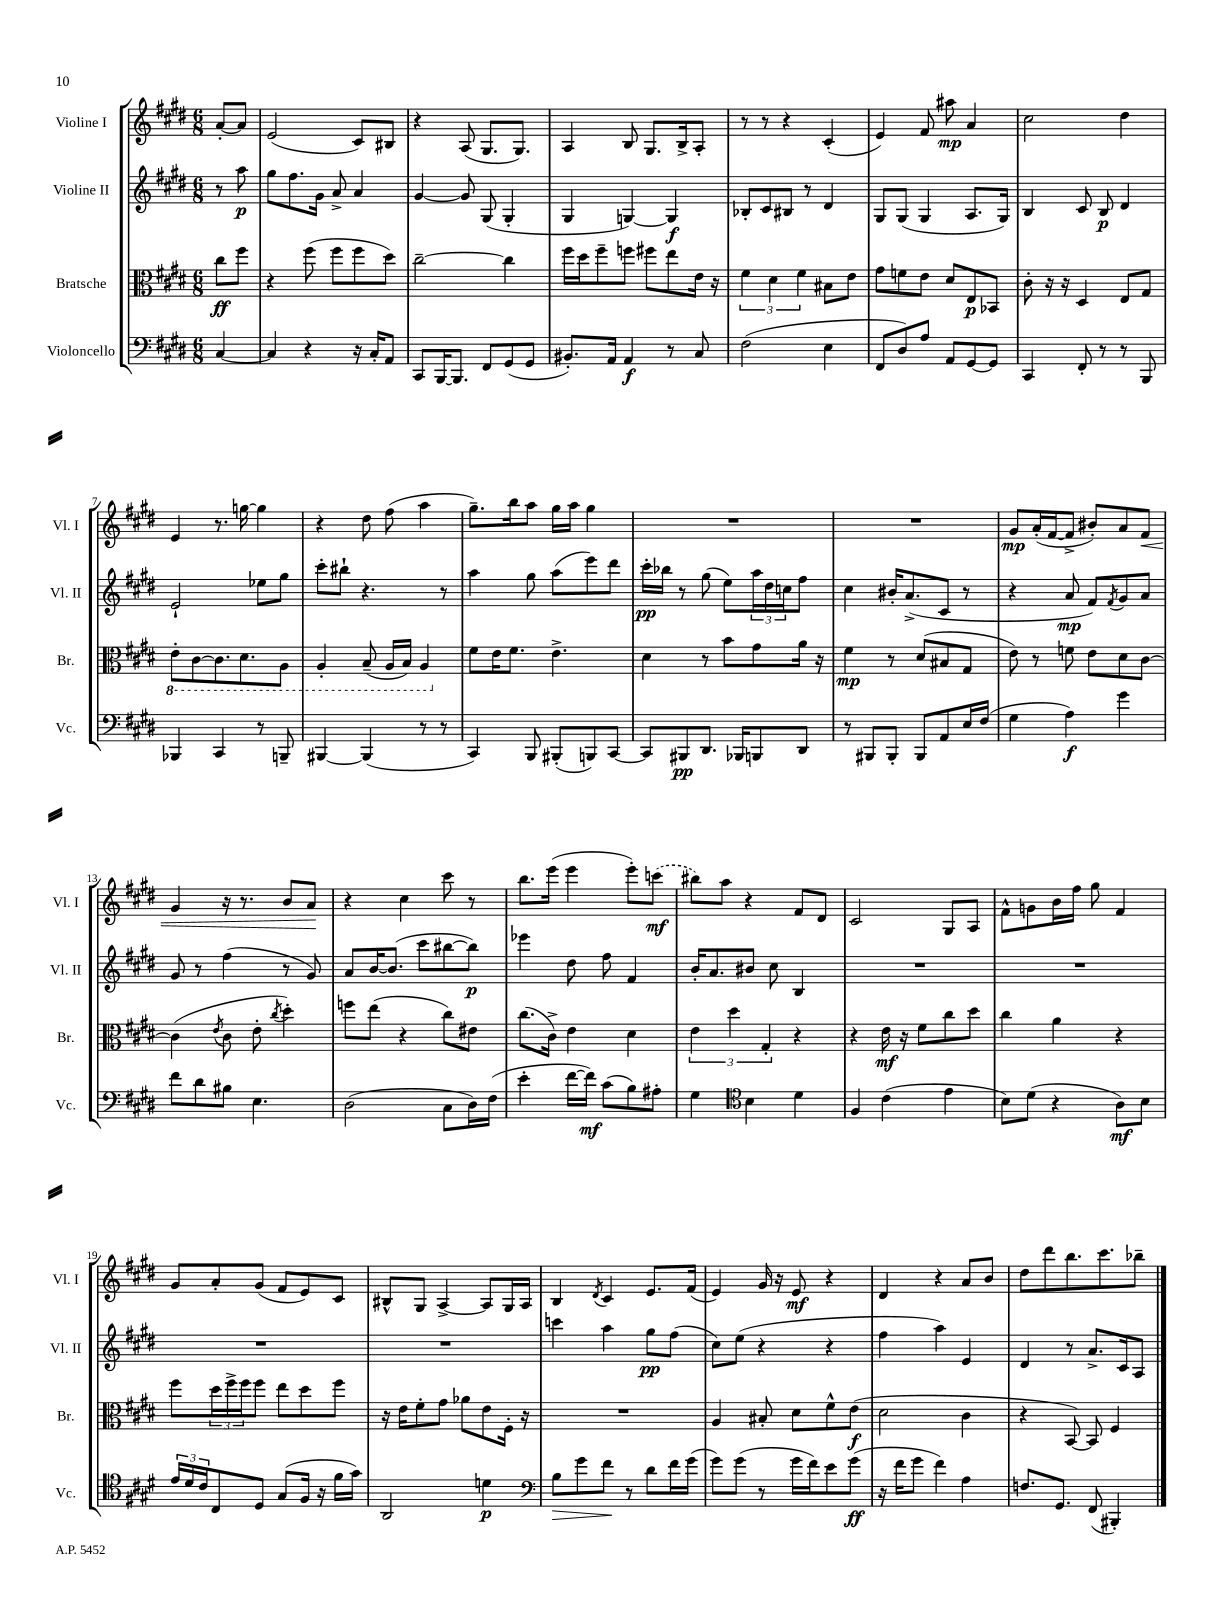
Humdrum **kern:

**kern	**dynam	**kern	**dynam	**kern	**dynam	**kern	**dynam
*part4	*part4	*part3	*part3	*part2	*part2	*part1	*part1
*staff4	*staff4	*staff3	*staff3	*staff2	*staff2	*staff1	*staff1
*I"Violoncello	*	*I"Bratsche	*	*I"Violine II	*	*I"Violine I	*
*I'Vc.	*	*I'Br.	*	*I'Vl. II	*	*I'Vl. I	*
*clefF4	*	*clefC3	*	*clefG2	*	*clefG2	*
*k[f#c#g#d#]	*	*k[f#c#g#d#]	*	*k[f#c#g#d#]	*	*k[f#c#g#d#]	*
*M6/8	*	*M6/8	*	*M6/8	*	*M6/8	*
=	=	=	=	=	=	=	=
[4C#/	.	8cc#\L	ff	8r	.	[8a'/L	.
.	.	8ff#\J	.	8aa\	p	8a/J]	.
=1	=1	=1	=1	=1	=1	=1	=1
4C#/]	.	4r	.	8gg#\L	.	(2e/	.
.	.	.	.	8.ff#\	.	.	.
4r	.	(8ff#\	.	.	.	.	.
.	.	.	.	16g#\Jk	.	.	.
.	.	8ff#\L	.	8a^/	.	.	.
16r	.	8ff#\	.	4a/	.	8c#/L)	.
16C#'/KL	.	.	.	.	.	.	.
8AA/J	.	8dd#\J)	.	.	.	8B#X/J	.
=2	=2	=2	=2	=2	=2	=2	=2
8CC#/L	.	[2cc#~\	.	[4g#/	.	4r	.
[16BBB/K	.	.	.	.	.	.	.
8.BBB/J]	.	.	.	.	.	.	.
.	.	.	.	8g#/]	.	(8A/	.
8FF#/L	.	.	.	(8G#/	.	8.G#/L	.
(8GG#/	.	4cc#\]	.	4G#'/	.	.	.
.	.	.	.	.	.	8.G#/J)	.
8GG#/J	.	.	.	.	.	.	.
=3	=3	=3	=3	=3	=3	=3	=3
8.BB#X'/L)	.	16ff#\LL	.	4G#/	.	4A/	.
.	.	16dd#\J	.	.	.	.	.
.	.	8ff#~\	.	.	.	.	.
16AA/Jk	.	.	.	.	.	.	.
4AA/	f	8ffn\J	.	[4Gn/)	.	8B/	.
.	.	8ff#X\L	.	.	.	8.G#/L	.
8r	.	8ee\	.	4G/]	f	.	.
.	.	.	.	.	.	16B^/k	.
8C#/	.	16e\Jk	.	.	.	8A'/J	.
.	.	16r	.	.	.	.	.
=4	=4	=4	=4	=4	=4	=4	=4
(2F#\	.	6f#\	.	8B-X'/L	.	8r	.
.	.	.	.	8c#/	.	8r	.
.	.	6d#\	.	.	.	.	.
.	.	.	.	8B#X/J	.	4r	.
.	.	6f#\	.	.	.	.	.
.	.	.	.	8r	.	.	.
4E\	.	8B#X\L	.	4d#/	.	(4c#'/	.
.	.	8e\J	.	.	.	.	.
=5	=5	=5	=5	=5	=5	=5	=5
8FF#/L	.	8g#\L	.	8G#/L	.	4e/)	.
8D#/)	.	8fn\	.	(8G#/J	.	.	.
8A/J	.	8e\J	.	4G#/	.	8f#/	.
8AA/L	.	8d#/L	.	.	.	8aa#X\	mp
[8GG#/	.	8E/	p	8.A/L	.	4a/	.
8GG#/J]	.	8BB-X/J	.	.	.	.	.
.	.	.	.	16G#/Jk)	.	.	.
=6	=6	=6	=6	=6	=6	=6	=6
4CC#/	.	8c#'\	.	4B/	.	2cc#\	.
.	.	16r	.	.	.	.	.
.	.	16r	.	.	.	.	.
8FF#'/	.	4D#/	.	8c#/	.	.	.
8r	.	.	.	8B/	p	.	.
8r	.	8E/L	.	4d#/	.	4dd#\	.
8BBB/	.	8G#/J	.	.	.	.	.
!!LO:LB:g=z
=7	=7	=7	=7	=7	=7	=7	=7
*	*	*8ba	*	*	*	*	*
4BBB-X/	.	8E'\L	.	2e`/	.	4e/	.
.	.	[8C#\	.	.	.	.	.
4CC#/	.	8.C#\]	.	.	.	8.r	.
.	.	8.D#\	.	.	.	[16ggn\	.
8r	.	.	.	8ee-X\L	.	4gg\]	.
8BBBn~/	.	8AA\J	.	8gg#\J	.	.	.
=8	=8	=8	=8	=8	=8	=8	=8
[4BBB#X/	.	4AA'/	.	8ccc#'\L	.	4r	.
.	.	.	.	8bb#X`\J	.	.	.
(4BBB#/]	.	(8BB~/	.	4.r	.	8dd#\	.
.	.	16AA/LL	.	.	.	(8ff#\	.
.	.	16BB/JJ)	.	.	.	.	.
8r	.	4AA/	.	.	.	4aa\	.
8r	.	.	.	8r	.	.	.
=9	=9	=9	=9	=9	=9	=9	=9
*	*	*X8ba	*	*	*	*	*
4CC#/)	.	8f#\L	.	4aa\	.	8.gg#~\L)	.
.	.	16e\K	.	.	.	.	.
.	.	8.f#\J	.	.	.	16bb\k	.
8BBB/	.	.	.	8gg#\	.	8aa\J	.
(8BBB#X'/L	.	4.e^\	.	(8aa\L	.	16gg#\LL	.
.	.	.	.	.	.	16aa\JJ	.
8BBBn/)	.	.	.	8eee\)	.	4gg#\	.
[8CC#/J	.	.	.	8ddd#\J	.	.	.
=10	=10	=10	=10	=10	=10	=10	=10
8CC#/L]	.	4d#\	.	16ccc#'\LL	pp	2.r	.
.	.	.	.	16bb-X\JJ	.	.	.
8BBB#X/	pp	.	.	8r	.	.	.
8.DD#/J	.	8r	.	(8gg#\	.	.	.
.	.	8b\L	.	8ee\L)	.	.	.
16BBB-X/KL	.	.	.	.	.	.	.
8BBBn/	.	8g#\	.	24aa\L	.	.	.
.	.	.	.	24dd#\	.	.	.
.	.	.	.	24ccn\J	.	.	.
8DD#/J	.	16a\Jk	.	8ff#\J	.	.	.
.	.	16r	.	.	.	.	.
=11	=11	=11	=11	=11	=11	=11	=11
8r	.	4f#\	mp	4cc#\	.	2.r	.
8BBB#X/L	.	.	.	.	.	.	.
8BBB#'/J	.	8r	.	16b#X'/KL	.	.	.
.	.	.	.	(8.a^/	.	.	.
8BBB#/L	.	(8d#/L	.	.	.	.	.
8AA/	.	8B#X/	.	8c#/J	.	.	.
16E/L	.	8G#/J	.	8r	.	.	.
(16F#/JJ	.	.	.	.	.	.	.
=12	=12	=12	=12	=12	=12	=12	=12
4G#\	.	8e\)	.	4r	.	8g#/L	mp
.	.	8r	.	.	.	(16a'/L	.
.	.	.	.	.	.	[16f#/J	.
4A\)	f	8fn\	.	8a/	mp	8f#^/J]	.
.	.	8e\L	.	8f#/L)	.	8b#X'/L)	.
.	.	.	.	8qf#/	.	.	.
4g#\	.	8d#\	.	8g#/	.	8a/	.
!	!	!	!	!	!	!	!LO:HP:b
.	.	[8c#\J	.	8a/J	.	8f#/J	<
!!LO:LB:g=z
=13	=13	=13	=13	=13	=13	=13	=13
8f#\L	.	(4c#\]	.	8g#/	.	4g#/	.
8d#\	.	.	.	8r	.	.	.
.	.	8qe/	.	.	.	.	.
8B#X\J	.	8c#\	.	(4ff#\	.	16r	.
.	.	.	.	.	.	8.r	.
4.E\	.	8e'\	.	.	.	.	.
.	.	8qcc#/	.	.	.	.	.
.	.	4dd#'\)	.	8r	.	8b/L	.
.	.	.	.	8g#/)	.	8a/J	.
.	.	.	.	.	.	.	[
=14	=14	=14	=14	=14	=14	=14	=14
(2D#\	.	8ffn\L	.	8a/L	.	4r	.
.	.	(8ee\J	.	[16b/K	.	.	.
.	.	.	.	(8.b/J]	.	.	.
.	.	4r	.	.	.	4cc#\	.
.	.	.	.	8ccc#\L	.	.	.
8C#\L	.	8cc#\L)	.	[8bb#X\	.	8ccc#\	.
16D#\L)	.	8e#X\J	.	8bb#\J])	p	8r	.
(16F#\JJ	.	.	.	.	.	.	.
=15	=15	=15	=15	=15	=15	=15	=15
4e'\	.	(8.cc#\L	.	4eee-X\	.	8.bb\L	.
.	.	16c#^\Jk)	.	.	.	(16eee\Jk	.
[16f#\LL	.	4e\	.	8dd#\	.	4eee\	.
16f#\JJ])	mf	.	.	.	.	.	.
(8c#\L	.	.	.	8ff#\	.	.	.
8B\)	.	4d#\	.	4f#/	.	8eee'\L)	.
8A#X'\J	.	.	.	.	.	(8cccn\J	mf
=16	=16	=16	=16	=16	=16	=16	=16
4G#\	.	6e\	.	16b'/KL	.	8bb#X\L)	.
.	.	.	.	8.a/	.	.	.
.	.	.	.	.	.	8aa\J	.
.	.	6dd#\	.	.	.	.	.
*clefC4	*	*	*	*	*	*	*
4B\	.	.	.	8b#X/J	.	4r	.
.	.	6G#'/	.	.	.	.	.
.	.	.	.	8cc#\	.	.	.
4d#\	.	4r	.	4B/	.	8f#/L	.
.	.	.	.	.	.	8d#/J	.
=17	=17	=17	=17	=17	=17	=17	=17
4F#/	.	4r	.	2.r	.	2c#/	.
(4c#\	.	16e\	mf	.	.	.	.
.	.	16r	.	.	.	.	.
.	.	8f#\L	.	.	.	.	.
4e\	.	8cc#\	.	.	.	8G#/L	.
.	.	8dd#\J	.	.	.	8A/J	.
=18	=18	=18	=18	=18	=18	=18	=18
8B\L)	.	4cc#\	.	2.r	.	8f#^^\L	.
(8d#\J	.	.	.	.	.	8gn\	.
4r	.	4a\	.	.	.	16b\L	.
.	.	.	.	.	.	16ff#\JJ	.
.	.	.	.	.	.	8gg#\	.
8A\L)	mf	4r	.	.	.	4f#/	.
8B\J	.	.	.	.	.	.	.
!!LO:LB:g=z
=19	=19	=19	=19	=19	=19	=19	=19
24e/LL	.	8ff#\L	.	2.r	.	8g#/L	.
24d#/	.	.	.	.	.	.	.
24c#/J	.	.	.	.	.	.	.
8C#/	.	24dd#\L	.	.	.	8a'/	.
.	.	24ff#^\	.	.	.	.	.
.	.	24ff#\J	.	.	.	.	.
8D#/J	.	8ff#\J	.	.	.	(8g#/J	.
(8G#/L	.	8ee\L	.	.	.	8f#/L	.
16F#/Jk	.	8dd#\	.	.	.	8e/)	.
16r	.	.	.	.	.	.	.
16f#\LL	.	8ff#\J	.	.	.	8c#/J	.
16g#\JJ)	.	.	.	.	.	.	.
=20	=20	=20	=20	=20	=20	=20	=20
2AA/	.	16r	.	2.r	.	8B#X^^/L	.
.	.	16e\KL	.	.	.	.	.
.	.	8f#'\	.	.	.	8G#/J	.
.	.	8g#\J	.	.	.	[4A^/	.
.	.	8a-X\L	.	.	.	.	.
4dn\	p	8e\	.	.	.	8A/L]	.
.	.	16F#'\Jk	.	.	.	16G#/L	.
.	.	16r	.	.	.	16A/JJ	.
=21	=21	=21	=21	=21	=21	=21	=21
*clefF4	*	*	*	*	*	*	*
!	!LO:HP:b	!	!	!	!	!	!
8B\L	>	2.r	.	4cccn\	.	4B/	.
8g#\	.	.	.	.	.	.	.
.	.	.	.	.	.	8qd#/	.
8f#\J	.	.	.	4aa\	.	4c#/	.
8r	]	.	.	.	.	.	.
8d#\L	.	.	.	8gg#\L	pp	8.e/L	.
16f#\L	.	.	.	(8ff#\J	.	.	.
(16g#\JJ	.	.	.	.	.	(16f#/Jk	.
=22	=22	=22	=22	=22	=22	=22	=22
8g#\L)	.	4A/	.	8cc#\L)	.	4e/)	.
(8g#\J	.	.	.	(8ee\J	.	.	.
8r	.	8B#X'/	.	4r	.	16g#/	.
.	.	.	.	.	.	16r	.
16g#\LL	.	8d#\L	.	.	.	8e/	mf
16f#\J)	.	.	.	.	.	.	.
8e\	.	8f#^^\	.	4r	.	4r	.
(8g#\J	ff	(8e\J	f	.	.	.	.
=23	=23	=23	=23	=23	=23	=23	=23
16r	.	2d#\	.	4ff#\	.	4d#/	.
16f#\KL	.	.	.	.	.	.	.
8g#\J	.	.	.	.	.	.	.
4f#\)	.	.	.	4aa\)	.	4r	.
4A\	.	4c#\	.	4e/	.	8a/L	.
.	.	.	.	.	.	8b/J	.
=24	=24	=24	=24	=24	=24	=24	=24
8.Fn/L	.	4r	.	4d#/	.	8dd#\L	.
.	.	.	.	.	.	8ddd#\	.
8.GG#/J	.	.	.	.	.	.	.
.	.	[8BB/)	.	8r	.	8.bb\	.
(8FF#/	.	8BB/]	.	8.a^/L	.	.	.
.	.	.	.	.	.	8.ccc#\	.
4BBB#X'/)	.	4F#/	.	.	.	.	.
.	.	.	.	16c#/k	.	.	.
.	.	.	.	8A/J	.	8bb-X~\J	.
==	==	==	==	==	==	==	==
*-	*-	*-	*-	*-	*-	*-	*-
